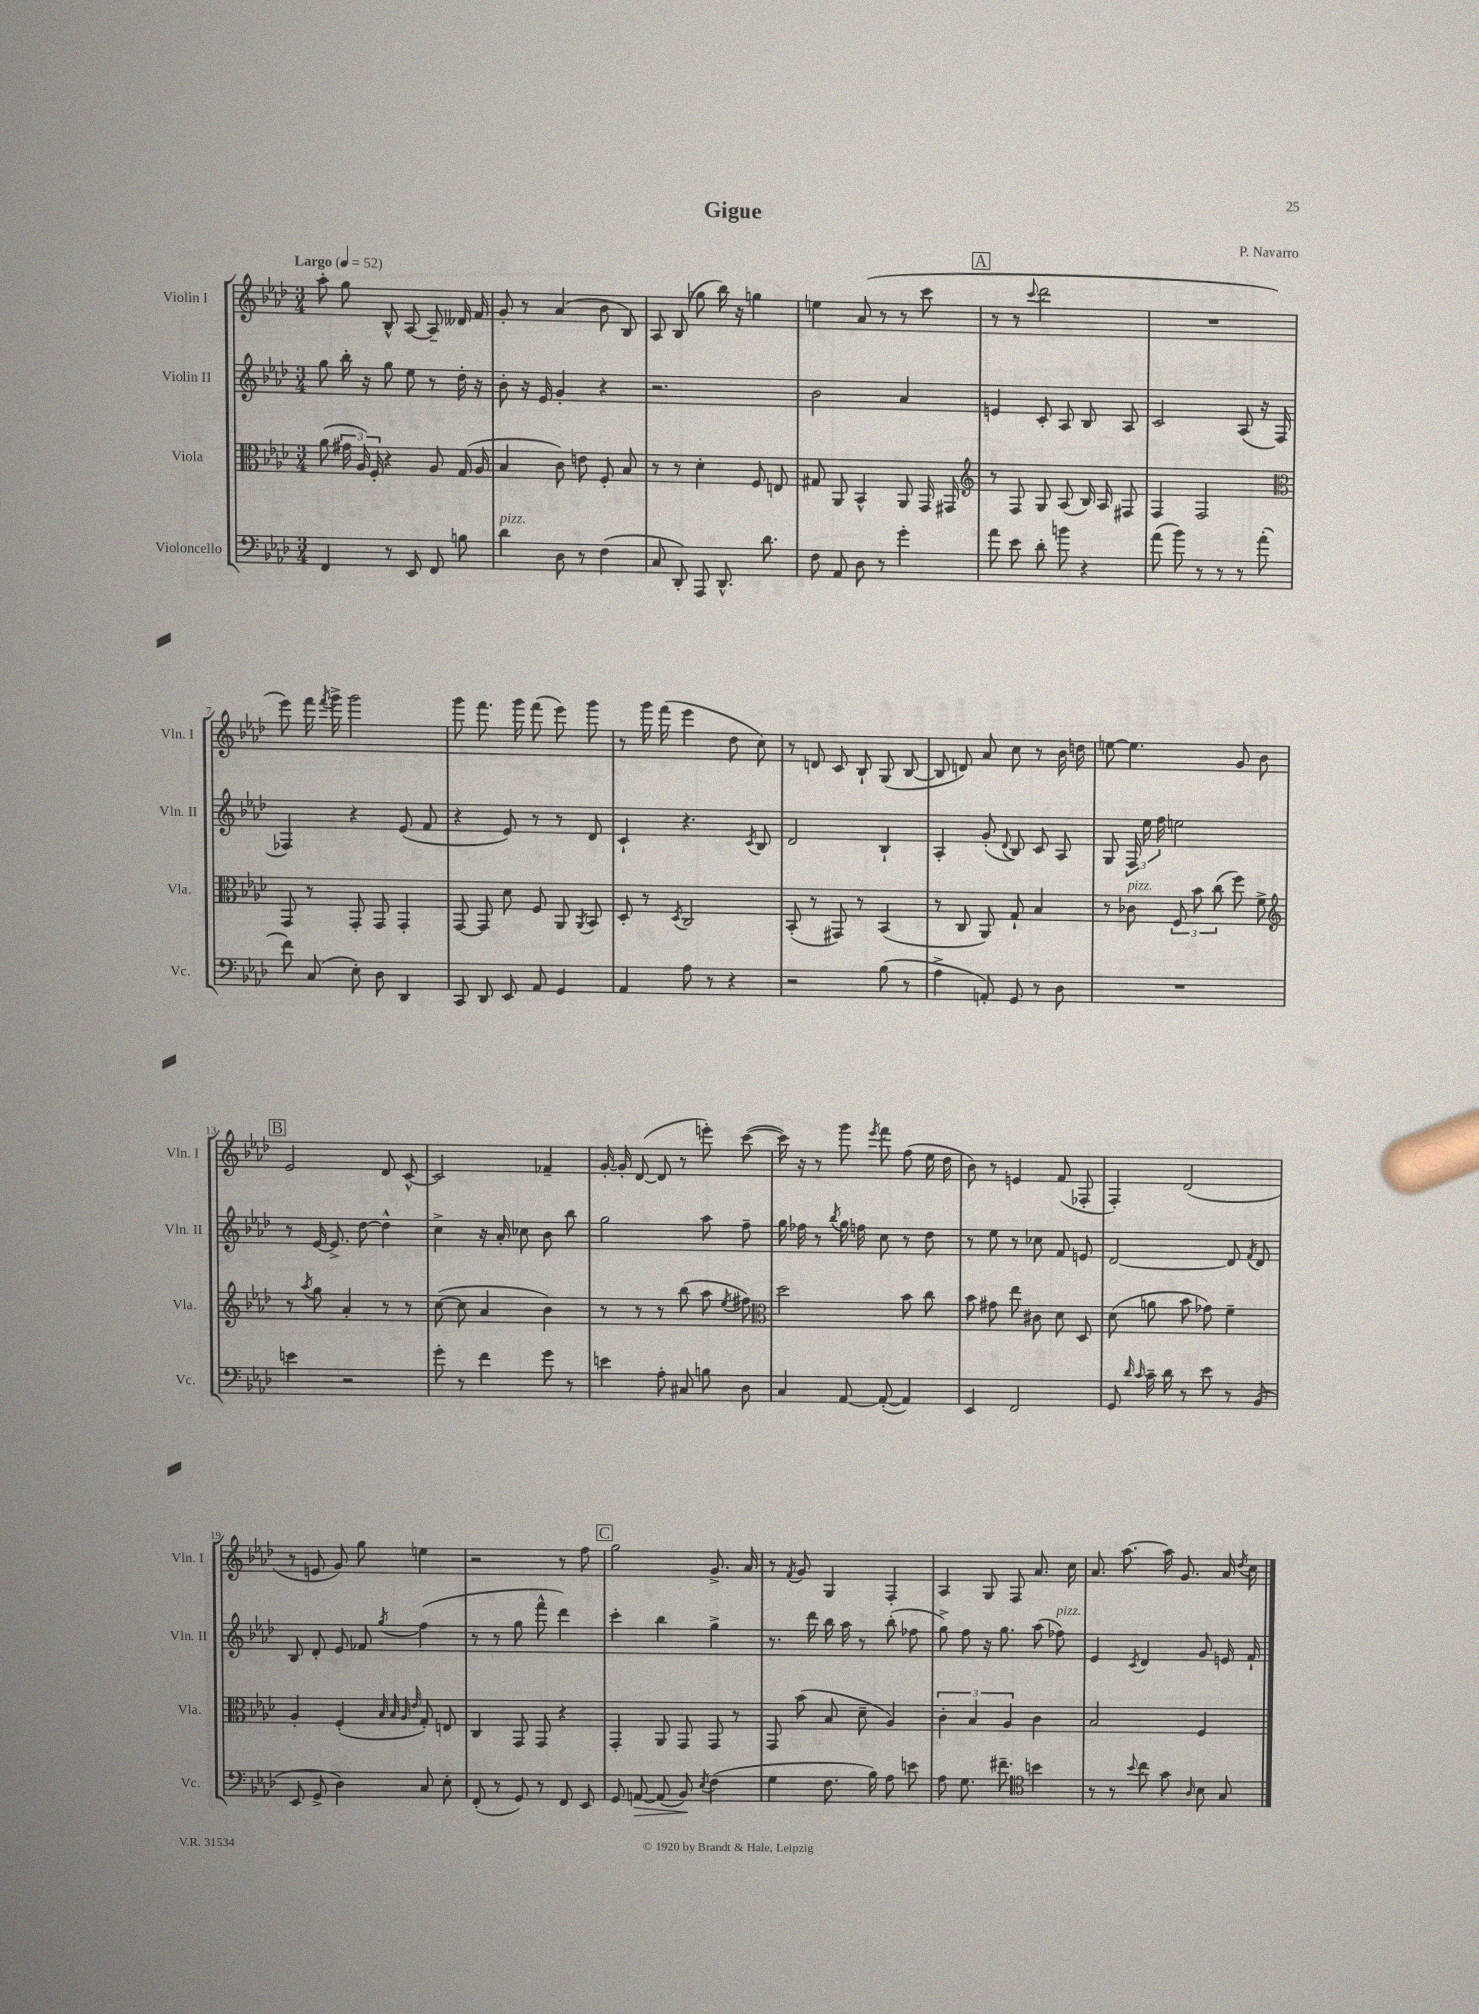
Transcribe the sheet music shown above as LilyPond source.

\header { title = "Gigue" composer = "P. Navarro" }
<<
\new StaffGroup <<
\new Staff = "s0" \with { instrumentName = "Violin I" shortInstrumentName = "Vln. I" } {
    \clef treble \key aes \major \numericTimeSignature \time 3/4 \tempo "Largo" 4 = 52
    \autoBeamOff aes''8-. g''8 bes8-^ aes8~ aes8-- deses'16 f'16 |
    g'8-. r8 aes'4( bes'8 bes8) |
    aes8 bes8( ges''8 bes''16) r16 g''4 |
    e''4 aes'8( r8 r8 c'''8 |
    \mark \markup { \box "A" } r8 r8 \appoggiatura { c'''8 } des'''2 |
    R2. |
    ees'''8) f'''16 \acciaccatura { f'''8 } g'''16-> g'''2 |
    g'''8 f'''8. g'''16 f'''8( ees'''8) g'''8 |
    r8 g'''16 f'''16( ees'''4 des''8 c''8) |
    r8 d'8 c'8 bes8-! g8( bes8~ |
    bes8 d'8) aes'8 c''8 r8 bes'16 d''16 |
    e''8~ e''4. g'8 bes'8 |
    \mark \markup { \box "B" } ees'2 des'8 c'8~-^ |
    c'2 fes'4-- |
    g'16~-. g'16-. des'8~( des'8 r8 e'''8-.) c'''8~( |
    c'''16) r16 r8 g'''8 \acciaccatura { ees'''8 } f'''8 f''8( ees''16 des''16 |
    bes'8) r8 e'4 f'8( fes8-. |
    f4-.) des'2( |
    r8 e'8 g'8) g''8 e''4 |
    r2 r8 f''8 |
    \mark \markup { \box "C" } g''2 g'8.-> aes'16 |
    r8 \acciaccatura { f'8 } g'8 g4 f4-. |
    aes4 g8 f8 aes'8. c''16 |
    aes'8. aes''8.~ aes''16 g'8. aes'16 \acciaccatura { des''8 } c''16 \bar "|." |
}
\new Staff = "s1" \with { instrumentName = "Violin II" shortInstrumentName = "Vln. II" } {
    \clef treble \key aes \major \numericTimeSignature \time 3/4
    \autoBeamOff g''8 bes''16-. r16 g''8 ees''8 r8 des''16-. r16 |
    bes'8-. r16 ees'16 g'4-. r4 |
    r2. |
    bes'2 aes'4 |
    \mark \markup { \box "A" } e'4 c'8-. aes8 bes8 aes8 |
    c'2 aes8( r16 f16 |
    fes4) r4 ees'8( f'8 |
    r4 ees'8) r8 r8 des'8 |
    c'4-! r4. \acciaccatura { c'8 } bes8 |
    des'2 bes4-! |
    aes4-. g'8-.( \appoggiatura { des'8 } bes8) c'8 aes8 |
    g8 \tuplet 3/2 { f16 ees''16 f''16 } e''2 |
    \mark \markup { \box "B" } r8 ees'16~ ees'8.-> des''8~ des''4-^ |
    c''4-> r16 aes'16-. ces''8 bes'8 bes''8 |
    g''2 aes''8 f''8-- |
    g''16 fes''16 r8 \acciaccatura { bes''8 } g''16 f''16 c''8 r8 des''8 |
    r8 ees''8 r8 ces''8 f'8 e'8 |
    des'2~ des'8 \acciaccatura { f'8 } des'8 |
    bes8 des'8-. ees'8 fes'8 \acciaccatura { g''8 } f''4( |
    r8 r8 g''8 f'''8-^ des'''4) |
    \mark \markup { \box "C" } c'''4-. bes''4 g''4-> |
    r8. des'''16 bes''16 aes''16 r8 bes''8-.( fes''8 |
    g''8->) f''8 r16 g''8. aes''8( fes''8^\markup { \italic "pizz." }) |
    ees'4 \acciaccatura { c'8 } des'4 g'8 e'16 f'16-! \bar "|." |
}
\new Staff = "s2" \with { instrumentName = "Viola" shortInstrumentName = "Vla." } {
    \clef alto \key aes \major \numericTimeSignature \time 3/4
    \autoBeamOff aes'8( \tuplet 3/2 { gis'16 aes16) f16-. } r4 aes8 g16( aes16 |
    bes4 c'8) e'8 f8-. bes8 |
    r8 r8 des'4-. f8 e8 |
    gis8 aes,8 bes,4-^ aes,8 g,16 gis,16 |
    \mark \markup { \box "A" } \clef treble r8 f8 g8 aes8( bes16) aes16 fis8 |
    f4 f2 |
    \clef alto g,8 r8 g,8-. g,8 g,4-. |
    g,8~ g,8 des'8 f8 aes,8 \acciaccatura { aes,8 } bes,8 |
    des8-. r8 \acciaccatura { des8 } c2 |
    bes,8-.( r8 gis,8) r8 bes,4( |
    r8 c8 aes,8) g8-! bes4 |
    r8 ces'8^\markup { \italic "pizz." } \tuplet 3/2 { f8 bes'8 c''8( } f''8) f'8-> |
    \mark \markup { \box "B" } \clef treble r8 \acciaccatura { aes''8 } g''8 aes'4-. r8 r8 |
    c''8~( c''8 aes'4 bes'4) |
    r8 r8 r8 bes''8( aes''8 \acciaccatura { ees''8 } fis''8) |
    \clef alto des''2 bes'8 c''8 |
    bes'8 gis'8 ees''8 cis'8 des'8 des8 |
    des'8( a'8 bes'8 ges'8) f'4-- |
    aes4-. f4-.( \grace { bes32 bes32 aes32 ees'32 } g8-.) e8 |
    c4 g,8 g,8 r4 |
    \mark \markup { \box "C" } g,4-. aes,8 g,8 g,8 r8 |
    g,8 bes'8( bes8 des'8-- aes4) |
    \tuplet 3/2 { c'4-. bes4 aes4 } c'4 |
    bes2 f4 \bar "|." |
}
\new Staff = "s3" \with { instrumentName = "Violoncello" shortInstrumentName = "Vc." } {
    \clef bass \key aes \major \numericTimeSignature \time 3/4
    \autoBeamOff f,4 r8 ees,8 f,8 b8 |
    des'4^\markup { \italic "pizz." } des8 r8 f4( |
    c8 des,8-.) aes,,8 des,8.-^ des'8. |
    f8 aes,8 des8 r8 g'4-. |
    \mark \markup { \box "A" } aes'8 ees'8 des'8-. b'8 r4 |
    aes'8( bes'8) r8 r8 r8 aes'8-.( |
    f'8) c8( ees8-.) des8 des,4 |
    c,8 des,8 ees,8 aes,8 g,4 |
    aes,4 aes8 r8 r4 |
    r2 bes8( r8 |
    aes4-> a,8-.) g,8 r8 des8 |
    R2. |
    \mark \markup { \box "B" } e'4 r2 |
    g'8-. r8 f'4 g'8 r8 |
    e'4 aes8-. cis8 b8 des8 |
    c4 aes,8~ aes,8~-.( aes,4) |
    ees,4 f,2 |
    g,8 \grace { des'16 c'16 } c'16-- des'16 r8 ees'8 r8 bes,8( |
    ees,8 g,8-> des4) c8 ees8-. |
    f,8-.( r8 g,8) r8 f,8 ees,8 |
    \mark \markup { \box "C" } g,8 a,8~\> a,8( bes,8\!) \acciaccatura { ees8 } f4( |
    g4 f8. bes16) aes8 e'8 |
    aes8 g8. fis'8.-- \clef tenor b'4 |
    r8 r8 \appoggiatura { bes'8 } c''8 g'8 \grace { aes16 } bes8 g8 \bar "|." |
}
>>
>>
